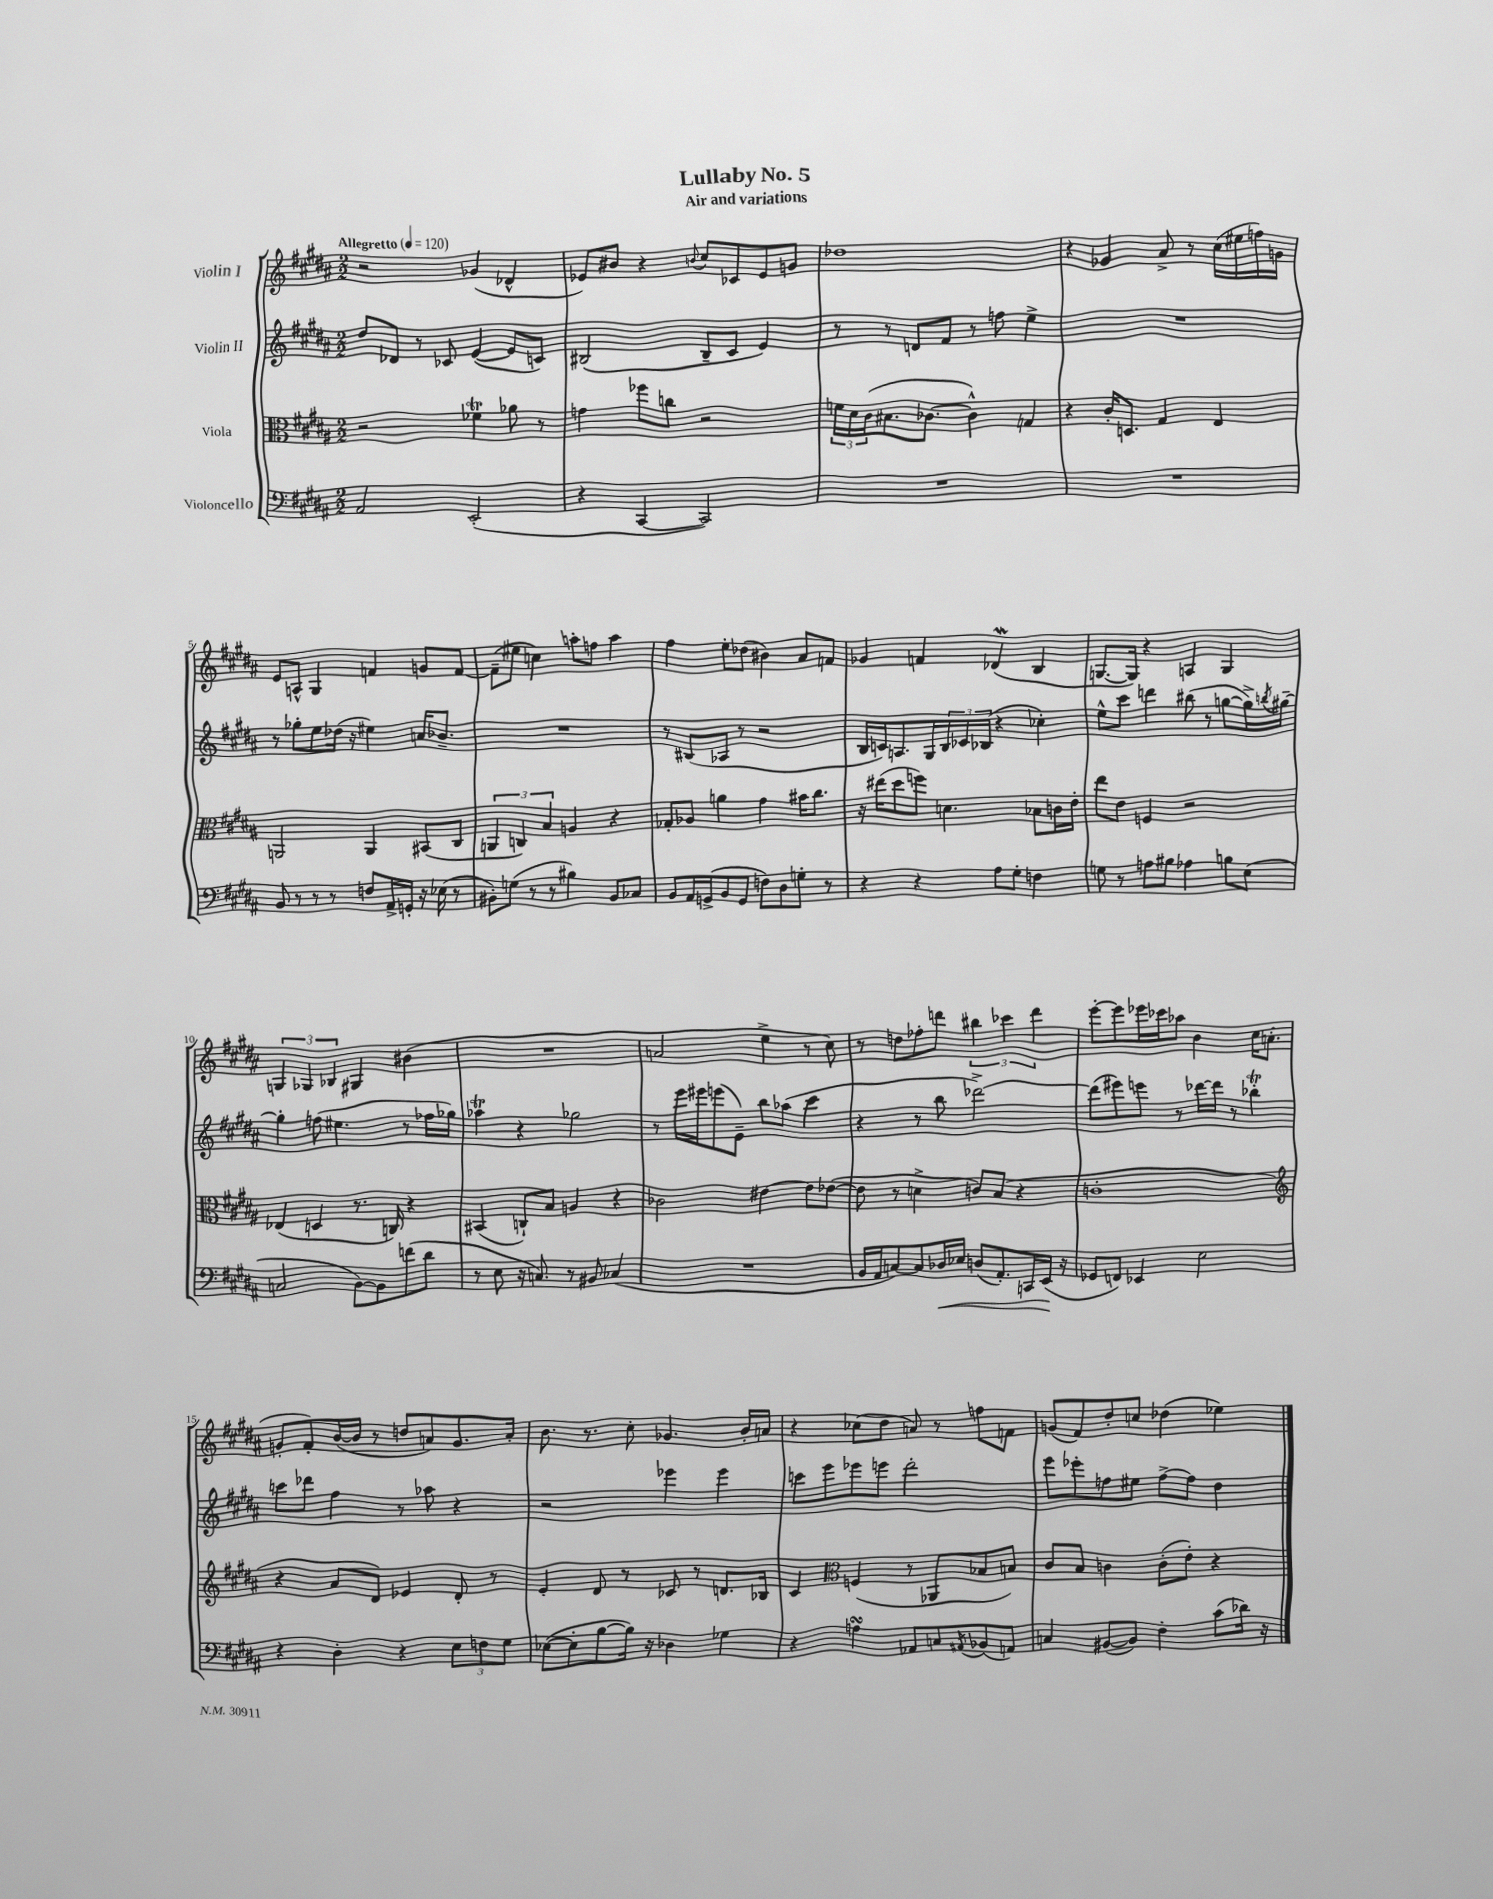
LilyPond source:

\header { title = "Lullaby No. 5" subtitle = "Air and variations" }
<<
\new StaffGroup <<
\new Staff = "s0" \with { instrumentName = "Violin I" } {
    \clef treble \key b \major \numericTimeSignature \time 2/2 \tempo "Allegretto" 4 = 120
    r2 ges'4( des'4-^ |
    ees'8) bis'8 r4 \appoggiatura { b'8 } cis''8 ces'8 ees'8 g'8 |
    des''1 |
    r4 ges'4 ais'8-> r8 cis''16( eis''16 f''16) g'16 |
    e'8 a8-^ gis4 f'4 g'8 f'8~ |
    f'8--( eis''8 c''4) a''8-. f''8 a''4 |
    fis''4 e''8-. des''8( bis'4) ais'8 f'8 |
    ges'4 f'4 des'4\mordent( b4 |
    g8.~ g16) r4 a4 g4 |
    \tuplet 3/2 { g4 ges4 bes4 } gis4 bis'4( |
    R1 |
    a'2 e''4-> r8 cis''8) |
    r8 d''8 fes''8-. d'''8 \tuplet 3/2 { bis''4 ces'''4 d'''4 } |
    e'''8~-. e'''8 ees'''16 ces'''16 aes''8 b'4 cis''16 a'8.-.( |
    g'8-. fis'8-.) b'16~( b'16 r8 d''8 a'8) g'8. a'16-. |
    b'8. r8. cis''8-. ges'4. b'16-. a'16 |
    r4 ces''8( dis''8 a'8) r8 f''8 f'8 |
    g'8( fis'8) dis''8-. c''8 des''4( ees''4) \bar "|." |
}
\new Staff = "s1" \with { instrumentName = "Violin II" } {
    \clef treble \key b \major \numericTimeSignature \time 2/2
    dis''8 des'8 r8 ces'8 e'4~( e'8 c'8) |
    bis2( bis8-- cis'8 e'4) |
    r8 r8 d'8 fis'8 r8 f''8 e''4-> |
    R1 |
    r8 ges''8-. e''8 des''16( r16 eis''4) a'16 bes'8.-- |
    R1 |
    r8 bis8( aes8 r8 r2 |
    b16 c'16) a8. gis16 \tuplet 3/2 { b16 ces'16 bes16( } r4 ces''4-.) |
    e''8-^ cis'''8 d'''4 bis''8( r8 g''8~ g''16->) \acciaccatura { b''8 } gis''16~-- |
    gis''4-. f''8( eis''4. r8 fes''16 ges''16) |
    aes''4\trill r4 ges''2 |
    r8 e'''16 eis'''16 e'''8( e'8--) b''8 aes''8( cis'''4 |
    r4 r8 b''8 des'''2~->) |
    des'''8( eis'''8) e'''8 r8 des'''16~ des'''16 r8 bes''4-.\trill |
    c'''8 des'''8 fis''4 r8 aes''8 r4 |
    r2 ees'''4 ees'''4 |
    c'''8 e'''8 ees'''8 e'''8 dis'''2-. |
    e'''8 ees'''8-. f''8 eis''8 f''8~-> f''8 dis''4 \bar "|." |
}
\new Staff = "s2" \with { instrumentName = "Viola" } {
    \clef alto \key b \major \numericTimeSignature \time 2/2
    r2 fes'4\trill aes'8 r8 |
    g'4 fes''8 c''8 r2 |
    \tuplet 3/2 { f'16 dis'16 cis'16( } bis8. ces'8.~ ces'4-^) g4 |
    r4 cis'16-. d8. gis4 e4 |
    a,2 a,4 bis,8( cis8 |
    \tuplet 3/2 { a,4 c4) b4 } a4 r4 |
    ges8-. aes8 a'4 gis'4 bis'16 cis''8. |
    r16 eis''16( dis''8 f''8) d'4. bes8 c'16 e'16-. |
    e''8 e'8 f4 r2 |
    ees4( d4 r8. c16) r4 |
    bis,4( c8-!) b8 a4 r4 |
    ces'2 eis'4~ eis'8 ees'8~( |
    ees'8 r8 d'4-> c'8) b8( r4 |
    c'1-. |
    \clef treble r4 ais'8 dis'8) ees'4 dis'8-. r8 |
    e'4-. dis'8 r8 ces'8 r8 d'8. bes16 |
    cis'4 \clef alto f4( r8 aes,8 bes8 b8) |
    cis'8 b8 c'4 c'8-.( e'8-.) r4 \bar "|." |
}
\new Staff = "s3" \with { instrumentName = "Violoncello" } {
    \clef bass \key b \major \numericTimeSignature \time 2/2
    ais,2 e,2-.( |
    r4 cis,4~ cis,2) |
    R1 |
    R1 |
    b,8 r8 r8 r8 f8 ais,16-> g,16-. r16 ees16( r8 |
    bis,8-.) g8( r8 r8 bis4) bis,8 ces8 |
    b,8 ais,16 g,16->( b,8 g,8 f8) dis8 g8-. r8 |
    r4 r4 ais8 gis8-. f4 |
    g8 r8 a8 bis8 aes4 b8 e8( |
    c2 b,8~) b,8 f'8( dis'8 |
    r8 e8 r16 c8.) r8 bis,8 ces4( |
    R1 |
    b,16 ais,16 c8~) c8 des16\< ees16 d8( ais,8.-.) c,16 e,16\!( r16 |
    ges,8 f,8) ees,4 e2 |
    r4 dis4-. r4 \tuplet 3/2 { e8 f8 gis8 } |
    ees8~( ees8-. b8~ b16) r16 des4 ges4 |
    r4 a4\turn aes,8 c8 \acciaccatura { ais,8 } bes,8( a,8) |
    c4 bis,8~( bis,8) fis4-. cis'8( des'16) r16 \bar "|." |
}
>>
>>
